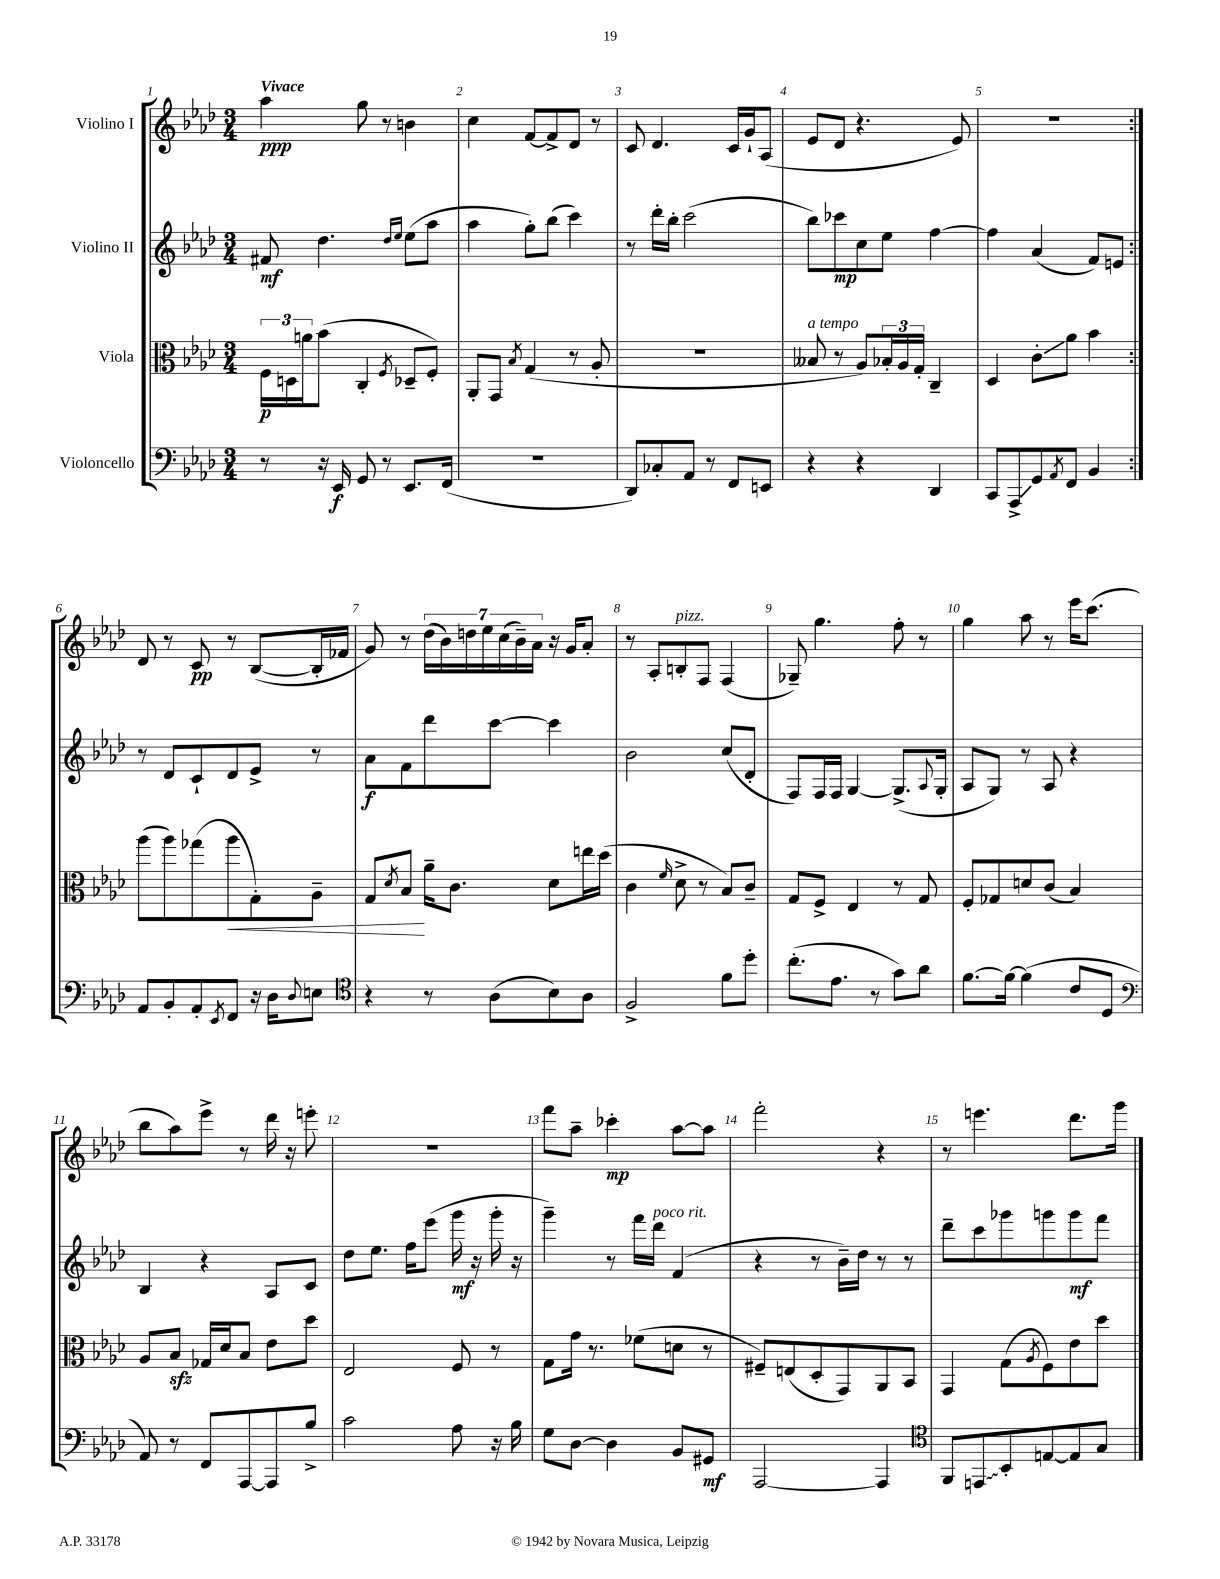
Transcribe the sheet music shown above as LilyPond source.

<<
\new StaffGroup <<
\new Staff = "s0" \with { instrumentName = "Violino I" } {
    \clef treble \key aes \major \numericTimeSignature \time 3/4 \tempo "Vivace"
    \repeat volta 2 { aes''4\ppp g''8 r8 b'4 |
    c''4 f'8~ f'8-> des'8 r8 |
    c'8 des'4. c'16 g'16-! aes8( |
    ees'8 des'8 r4. ees'8) |
    R2. | }
    des'8 r8 c'8\pp r8 bes8~( bes16-. fes'16 |
    g'8) r8 \tuplet 7/4 { des''16( bes'16) d''16 ees''16 c''16( bes'16--) aes'16 } r16 g'16 aes'8-. |
    r8 aes8-. b8-.^\markup { \italic "pizz." } f8 f4( |
    ges8--) g''4. f''8-. r8 |
    g''4 aes''8 r8 ees'''16 c'''8.( |
    bes''8 aes''8) ees'''8-> r8 des'''16 r16 e'''8-. |
    R2. |
    f'''8 aes''8-- ces'''4-.\mp aes''8~ aes''8 |
    f'''2-. r4 |
    r8 e'''4. des'''8. g'''16 \bar "|." |
}
\new Staff = "s1" \with { instrumentName = "Violino II" } {
    \clef treble \key aes \major \numericTimeSignature \time 3/4
    \repeat volta 2 { fis'8\mf des''4. \grace { des''16 ees''16 } ees''8( aes''8 |
    aes''4 g''8-.) bes''8( c'''4) |
    r8 des'''16-. bes''16-. c'''2( |
    bes''8) ces'''8\mp c''8 ees''8 f''4~ |
    f''4 aes'4( f'8) e'8 | }
    r8 des'8 c'8-! des'8 ees'8-> r8 |
    aes'8\f f'8 des'''8 c'''8~ c'''4 |
    bes'2 c''8( des'8-. |
    f8) f16 f16 g4~ g8.->( \appoggiatura { aes8 } g16-. |
    aes8 g8) r8 aes8 r4 |
    bes4 r4 aes8 c'8 |
    des''8 ees''8. f''16 ees'''8( g'''16\mf r16 g'''16-. r16 |
    g'''4--) r8 f'''16 des'''16^\markup { \italic "poco rit." } f'4( |
    r4 r8 bes'16--) des''16 r8 r8 |
    des'''8-- c'''8 ges'''8 g'''8 g'''8\mf f'''8 \bar "|." |
}
\new Staff = "s2" \with { instrumentName = "Viola" } {
    \clef alto \key aes \major \numericTimeSignature \time 3/4
    \repeat volta 2 { \tuplet 3/2 { f16\p d16 a'16 } bes'8( c4-. \acciaccatura { f8 } des8-- f8-.) |
    aes,8-. g,8 \acciaccatura { bes8 } g4( r8 aes8-. |
    R2. |
    beses8^\markup { \italic "a tempo" } r8 aes8) \tuplet 3/2 { bes16-. aes16 g16-. } c4-- |
    des4 c'8-.\glissando aes'8 bes'4 | }
    aes''8( aes''8) ges''8( aes''8\< g8-.) aes8-- |
    g8 \acciaccatura { des'8 } bes8\! aes'16-- c'8. des'8 e''16 des''16( |
    c'4 \grace { f'16 } des'8-> r8 bes8) c'8-- |
    g8 f8-> ees4 r8 g8 |
    f8-. ges8 d'8 c'8( bes4) |
    aes8 bes8\sfz ges16 des'16 bes8 ees'8 des''8 |
    ees2 f8 r8 |
    g8 g'16 r8. fes'8( d'8 r8 |
    fis8--) e8( des8-. g,8) aes,8 bes,8 |
    g,4 g8( \acciaccatura { aes8 } f8) ees'8 des''8 \bar "|." |
}
\new Staff = "s3" \with { instrumentName = "Violoncello" } {
    \clef bass \key aes \major \numericTimeSignature \time 3/4
    \repeat volta 2 { r8 r16 ees,16\f g,8 r8 ees,8. f,16( |
    R2. |
    des,8) ces8-. aes,8 r8 f,8 e,8 |
    r4 r4 des,4 |
    c,8 aes,,8->\glissando g,8 \acciaccatura { aes,8 } f,8 bes,4 | }
    aes,8 bes,8-. aes,8-. \acciaccatura { ees,8 } f,8 r16 des16 \appoggiatura { des8 } e8 |
    \clef tenor r4 r8 aes8( bes8) aes8 |
    f2-> f'8 des''8-. |
    c''8.-.( ees'8. r8 g'8) aes'8 |
    f'8.~ f'16~ f'4( c'8 des8 |
    \clef bass aes,8) r8 f,8 aes,,8~ aes,,8 bes8-> |
    c'2 aes8 r16 bes16 |
    g8 des8~ des4 bes,8 gis,8\mf |
    aes,,2~ aes,,4 |
    \clef tenor f,8 \once \override Glissando.style = #'zigzag e,8\glissando bes,8-. e8~ e8 g8 \bar "|." |
}
>>
>>
\layout { \context { \Score \override BarNumber.break-visibility = ##(#f #t #t) barNumberVisibility = #all-bar-numbers-visible } }
